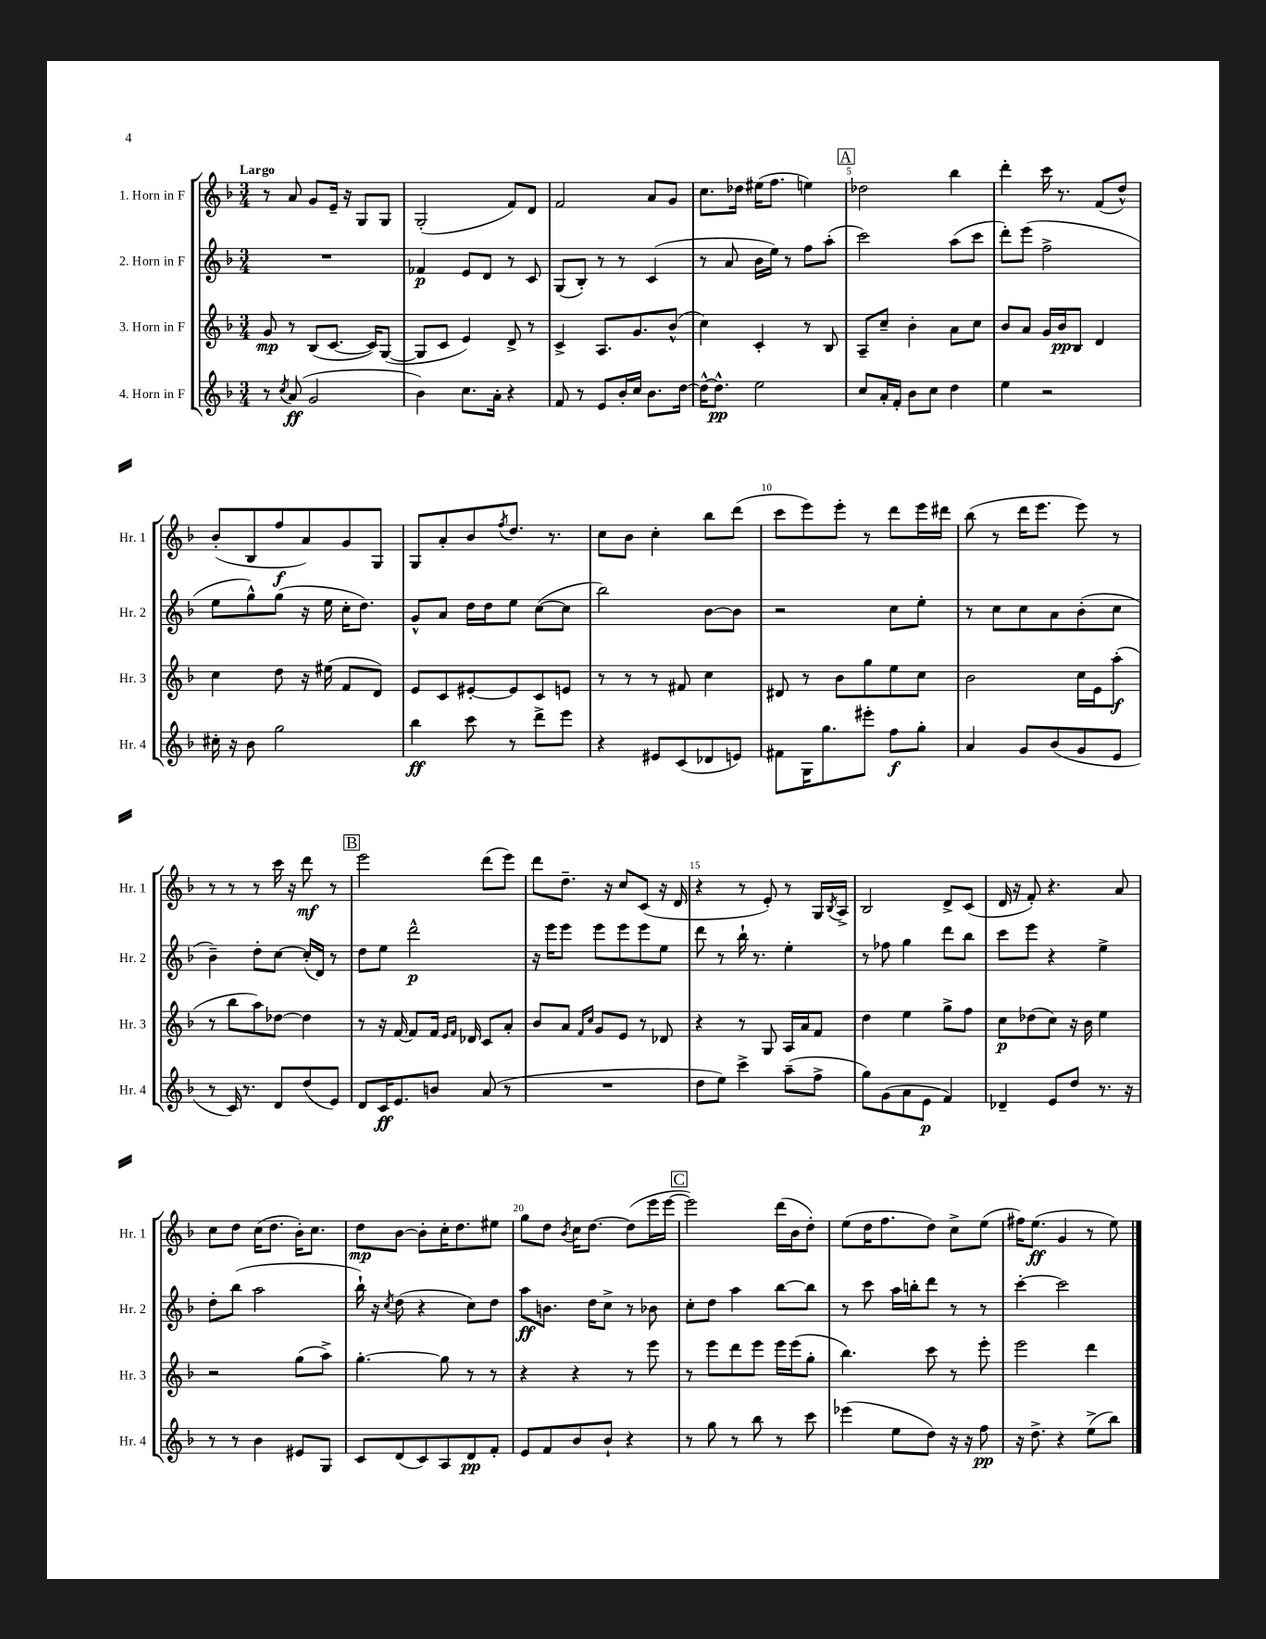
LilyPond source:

<<
\new StaffGroup <<
\new Staff = "s0" \with { instrumentName = "1. Horn in F" shortInstrumentName = "Hr. 1" } {
    \clef treble \key f \major \numericTimeSignature \time 3/4 \tempo "Largo"
    r8 a'8 g'8 e'16-- r16 g8 g8 |
    g2-.( f'8) d'8 |
    f'2 a'8 g'8 |
    c''8. des''16 eis''16( f''8. e''4) |
    \mark \markup { \box "A" } des''2 bes''4 |
    d'''4-. c'''16 r8. f'8( d''8-^) |
    bes'8-.( bes8 f''8\f a'8) g'8 g8 |
    g8 a'8-. bes'8 \acciaccatura { f''8 } d''8. r8. |
    c''8 bes'8 c''4-. bes''8 d'''8( |
    c'''8 e'''8) e'''8-. r8 d'''8 e'''16 dis'''16 |
    bes''8( r8 d'''16 e'''8. e'''8) r8 |
    r8 r8 r8 c'''16 r16 d'''8\mf r8 |
    \mark \markup { \box "B" } e'''2 d'''8( e'''8) |
    d'''8 d''8.-- r16 c''8 c'8( r16 d'16 |
    r4 r8 e'8-.) r8 g16 \acciaccatura { bes8 } a16-> |
    bes2 d'8-> c'8( |
    d'16 r16 f'8-.) r4. a'8 |
    c''8 d''8 c''16( d''8. bes'16-.) c''8. |
    d''8\mp bes'8~ bes'8-. c''16-. d''8. eis''8 |
    g''8 d''8 \acciaccatura { bes'8 } c''16 d''8.~ d''8( e'''16 e'''16~ |
    \mark \markup { \box "C" } e'''2) d'''16( bes'16 d''8-.) |
    e''8( d''16 f''8. d''8) c''8-> e''8( |
    fis''16) e''8.\ff( g'4 r8 e''8) \bar "|." |
}
\new Staff = "s1" \with { instrumentName = "2. Horn in F" shortInstrumentName = "Hr. 2" } {
    \clef treble \key f \major \numericTimeSignature \time 3/4
    R2. |
    fes'4\p e'8 d'8 r8 c'8 |
    g8( bes8-.) r8 r8 c'4( |
    r8 a'8 bes'16 e''16) r8 f''8 a''8-.( |
    \mark \markup { \box "A" } c'''2) a''8( c'''8 |
    d'''8-.) e'''8( f''2-> |
    e''8 g''8-^) g''8( r16 e''16 c''16-. d''8.) |
    g'8-^ a'8 d''16 d''16 e''8 c''8~( c''8 |
    bes''2) bes'8~ bes'8 |
    r2 c''8 e''8-. |
    r8 c''8 c''8 a'8 bes'8-.( c''8 |
    bes'4--) d''8-. c''8~ c''16-.( d'16) r8 |
    \mark \markup { \box "B" } d''8 e''8 d'''2-^\p |
    r16 e'''16 e'''8 e'''8 e'''8 e'''8 e''8 |
    d'''8 r8 bes''16-! r8. e''4-. |
    r8 fes''8 g''4 d'''8 bes''8 |
    c'''8 e'''8 r4 e''4-> |
    d''8-. bes''8( a''2 |
    bes''16-!) r16 \acciaccatura { c''8 } d''8( r4 c''8) d''8 |
    a''8\ff b'8. d''16 c''8-> r8 bes'8 |
    \mark \markup { \box "C" } c''8-. d''8 a''4 bes''8~ bes''8 |
    r8 c'''8 a''16 b''16-. d'''8 r8 r8 |
    c'''4~-. c'''2 \bar "|." |
}
\new Staff = "s2" \with { instrumentName = "3. Horn in F" shortInstrumentName = "Hr. 3" } {
    \clef treble \key f \major \numericTimeSignature \time 3/4
    g'8\mp r8 bes8( c'8.~ c'16) g8~( |
    g8 c'8 e'4) d'8-> r8 |
    c'4-> a8. g'8. bes'8-^( |
    c''4) c'4-. r8 bes8 |
    \mark \markup { \box "A" } a8-- c''8-- bes'4-. a'8 c''8 |
    bes'8 a'8 g'16 bes'16\pp bes8 d'4 |
    c''4 d''8 r16 eis''16( f'8 d'8) |
    e'8 c'8 eis'8~-. eis'8 c'8 e'8 |
    r8 r8 r8 fis'8 c''4 |
    dis'8 r8 bes'8 g''8 e''8 c''8 |
    bes'2 c''16 e'16 a''8-.\f( |
    r8 bes''8 a''8) des''8~ des''4 |
    \mark \markup { \box "B" } r8 r16 f'16~ f'8 f'16 \grace { e'16 f'16 } des'16 c'8 a'8-. |
    bes'8 a'8 \grace { f'16 c''16 } g'8 e'8 r8 des'8 |
    r4 r8 g8 a16 a'16 f'8 |
    d''4 e''4 g''8-> f''8 |
    c''8\p des''8( c''8) r16 bes'16 e''4 |
    r2 g''8( a''8->) |
    g''4.~-. g''8 r8 r8 |
    r4 r4 r8 e'''8 |
    \mark \markup { \box "C" } r8 e'''8 d'''8 e'''8 e'''16 e'''16( g''8-. |
    bes''4.) c'''8 r8 e'''8-. |
    e'''2 d'''4 \bar "|." |
}
\new Staff = "s3" \with { instrumentName = "4. Horn in F" shortInstrumentName = "Hr. 4" } {
    \clef treble \key f \major \numericTimeSignature \time 3/4
    r8 \acciaccatura { c''8 } a'8\ff( g'2 |
    bes'4) c''8. a'16-. r4 |
    f'8 r8 e'8 bes'16-. c''16 bes'8. d''16~ |
    d''16~-^ d''8.-^\pp e''2 |
    \mark \markup { \box "A" } c''8 a'16-. f'16-. bes'8 c''8 d''4 |
    e''4 r2 |
    cis''16-. r16 bes'8 g''2 |
    bes''4\ff c'''8 r8 d'''8-> e'''8 |
    r4 eis'8 c'8( des'8 e'8) |
    fis'8 g16 g''8. eis'''8-. f''8\f g''8-. |
    a'4 g'8 bes'8( g'8 e'8 |
    r8 c'16) r8. d'8 d''8( e'8) |
    \mark \markup { \box "B" } d'8 c'16\ff e'8. b'8 a'8( r8 |
    R2. |
    d''8 e''8) c'''4-> a''8--( f''8-> |
    g''8) g'8( a'8 e'8\p f'4) |
    des'4-- e'8 d''8 r8. r16 |
    r8 r8 bes'4 eis'8 g8 |
    c'8 d'8( c'8) a8 d'8\pp f'8-. |
    e'8 f'8 bes'8 bes'8-! r4 |
    \mark \markup { \box "C" } r8 g''8 r8 bes''8 r8 c'''8 |
    ees'''4( e''8 d''8) r16 r16 f''8\pp |
    r16 d''8.-> r4 e''8->( bes''8) \bar "|." |
}
>>
>>
\layout { \context { \Score \override BarNumber.break-visibility = ##(#f #t #t) barNumberVisibility = #(every-nth-bar-number-visible 5) } }
